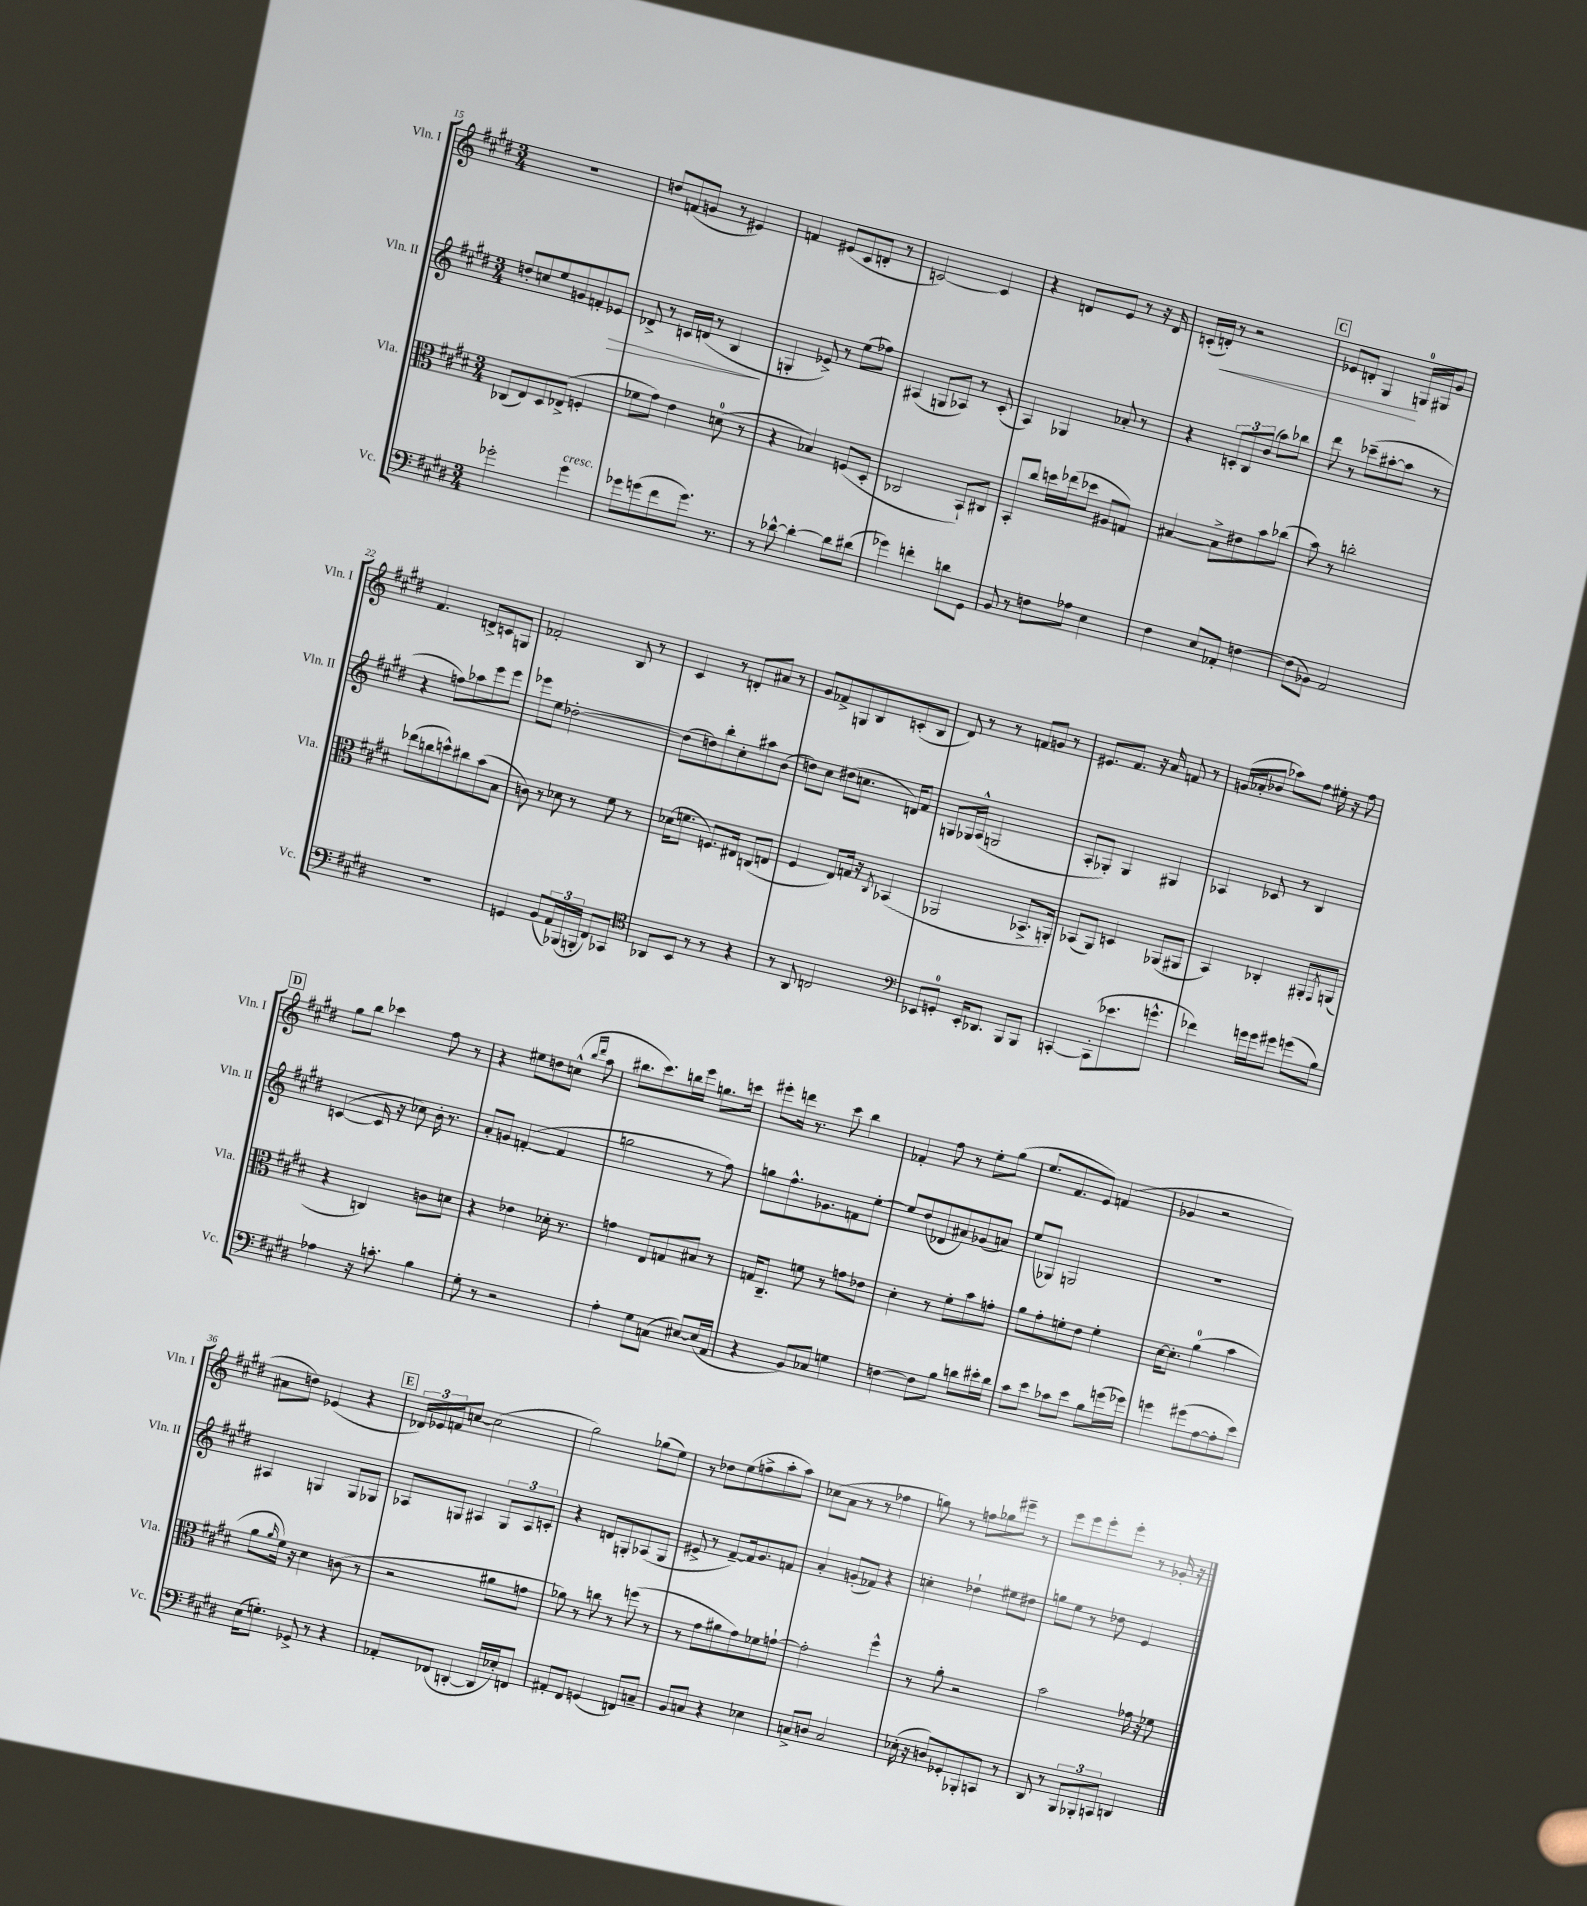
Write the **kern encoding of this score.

**kern	**kern	**kern	**kern
*staff4	*staff3	*staff2	*staff1
*clefF4	*clefC3	*clefG2	*clefG2
*k[f#c#g#d#]	*k[f#c#g#d#]	*k[f#c#g#d#]	*k[f#c#g#d#]
*M3/4	*M3/4	*M3/4	*M3/4
2g-'	(8C-	8dd'	2.r
.	8E)	8cc	.
.	8D#	8ee	.
.	(8E-^	8g	.
4g-	4F'	8f'	.
.	.	8e-	.
=	=	=	=
8g-	8f-	8d-^	8dd
(8g	8g#)	8r	(8f
8f#	4e	16c	8g
.	.	(16d	.
8.g)	.	8r	8r
.	(8d	4B	4e#)
8.r	.	.	.
.	8r	.	.
=	=	=	=
8r	4r	4G'	4f
[8d-^^	.	.	.
4d-'_	4B-)	8e-^)	(8e#
.	.	8r	8c#
8d-]	(8F	(8ee	8d'
(8d#	8D#'	8ff-)	8r
=	=	=	=
4g-)	2C-	(4A#	[2c)
4f'	.	8G	.
.	.	8A-)	.
8d	8BB`)	8r	4c]
8GG#	8C#	(8c#'	.
=	=	=	=
8BB	8BB'	4A)	4r
8r	8cc#	.	.
8F	16dd	4G-	8d
.	(16ee-	.	.
8A-	8dd-	.	8e
4E	8A#	8a-'	8r
.	8G)	8r	16r
.	.	.	16d
=	=	=	=
4F#	[4B#	4r	(16c'
.	.	.	16d')
.	.	.	8r
8E	8B#^]	12c'	2r
.	.	12B	.
8AA-'	8e#	.	.
.	.	(12b	.
[4F	8b	8aa)	.
.	(8cc-	8bb-	.
=	=	=	=
(8F]	8b)	8ddd#	8e-
8BB-)	8r	8r	8d'
2AA	2cc'	(8ccc-~	4G#
.	.	[8aa#'	.
.	.	8aa#]	16G
.	.	.	16G#
.	.	8r	8g#
=	=	=	=
2.r	(8ee-	4r	4.f#
.	8cc	.	.
.	8dd^^)	8ff)	.
.	8cc#	8aa-	8d^
.	(8b	8eee	8c
.	8B	8eee	8G
=	=	=	=
4GG	8c)	8eee-	2f-'
.	8r	8ee	.
(8BB	8d-	[2dd-'	.
24AA)	8r	.	.
(24BBB-	.	.	.
24BBB'	.	.	.
8FF#)	8f#	.	8B
8CC-	8r	.	8r
=	=	=	=
*clefC4	*	*	*
8AA-	(16d-	(8dd-]	4c#
.	8.f	.	.
8BB	.	8dd)	.
8r	8.F)	8bb'	8r
8r	.	8cc#'	8d'
.	16E#	.	.
4r	(8C	8aa#	8a#
.	8E	(8b	8r
=	=	=	=
8r	4F#	8dd)	8g#
8AA	.	8cc#	8f-^
2C	8E)	(8dd#	8G
.	16G	8.cc	8B
.	16r	.	.
.	8qC#	.	.
.	(4BB-	.	(8c'
.	.	16d)	.
.	.	8f#	8B
=	=	=	=
*clefF4	*	*	*
8EE-	2AA-	8G	8d#)
8GG'	.	16G-	8r
.	.	(16A^^	.
16EE-'	.	2G	8r
8.DD-	.	.	.
.	.	.	8f
8BBB	8.BB-^	.	8g
8BBB	.	.	8r
.	16AA')	.	.
=	=	=	=
[4CC'	(8BB-	8A'	8.e#
.	8AA)	8G-')	.
.	.	.	8.f#
(8CC']	4D	4G-	.
8.e-	.	.	16r
.	.	.	16a
.	(8AA-	4G#	8f
8.g^^	.	.	.
.	8AA#	.	8r
=	=	=	=
4f-)	4BB)	4A-	(16g
.	.	.	16a-'
.	.	.	8b-
16g	4C-'	8c-	8aa-)
16g	.	.	.
8g#	.	8r	8ff#
(8g	8AA#'	4B	16ee#'
.	.	.	16r
.	8qGG#	.	.
8B)	(8AA	.	8ff#
=	=	=	=
4A-	4r	([4c	8gg#
.	.	.	8bb
16r	4C)	16c]	4ccc-
8.c'	.	16r	.
.	.	8cc-)	.
4B	8c	16b'	8ff#
.	.	8.r	.
.	8d	.	8r
=	=	=	=
8G#'	4r	8a'	4r
8r	.	8g	.
2r	4e-	([4f'	8ee#
.	.	.	8dd
.	16d-'	4f]	(8cc^^
.	8.r	.	.
.	.	.	16qqbb
.	.	.	16qqddd#
.	.	.	8aa
=	=	=	=
4A'	4g	2gg	8.bb#
.	.	.	8.ccc#)
8G#	8E	.	.
(8C	8G	.	16bb
.	.	.	16eee
[8E#)	8B#	8r	8.gg
(16E#]	8r	8ff#)	.
16AA	.	.	16ccc
=	=	=	=
4r	16G	8gg	8eee#'
.	8.C#~	.	.
.	.	8.ff#^^	16ddd
.	.	.	8.r
8BB)	8f	.	.
.	.	8.g-	.
8C-	8r	.	8ccc#
4G	8g	8f	4bb
.	8e-	[8ee'	.
=	=	=	=
[4F	4d#'	8ee]	4f-'
.	.	(8dd#	.
8F]	8r	8d-	8ff#
8B	8f#'	8a#)	8r
8d	8b	(8g-	8ee'
16e#'	8g'	8a)	(8gg#
16d	.	.	.
=	=	=	=
8c#	8a	(8ee	8.ee
8e	8g#'	8G-)	.
.	.	.	8.f#
8c-	8f'	2G	.
8e	8e	.	8e)
8B	4f'	.	(4f
(16g	.	.	.
16g-)	.	.	.
=	=	=	=
4g	[16d#	2.r	4g-
.	8.d#']	.	.
(8g#	(4a	.	2r
[8A	.	.	.
8A']	4b	.	.
8e)	.	.	.
=	=	=	=
(16E	8a	4A#	8a#
8.G')	.	.	.
.	16qqa	.	.
.	16f#)	.	8dd)
.	16r	.	.
8GG-^	4d#	4G	(4e-
8r	.	.	.
4r	(8c	8G	4r
.	8r	8G-	.
=	=	=	=
8AA-'	2r	8A-	24d-)
.	.	.	24e-
.	.	.	24f
(8FF-	.	8G	[8cc
[4DD'	.	4A#	(2cc]
16DD]	8a#	12G	.
16E-')	.	.	.
.	.	12A#	.
8FF	8g	.	.
.	.	12c'	.
=	=	=	=
8AA#'	8a-)	4r	2gg#)
8FF#	8r	.	.
(4GG	8cc	8d	.
.	8r	8G'	.
8FF)	(8ff	(8A-	(8gg-
8C~	8r	8G	8ee)
=	=	=	=
8BB	8r	8e#^	8r
8C	8g#	8r	8dd-
4r	8a#	[8f#~)	(8ee
.	8g#)	16f#]	8ff^
.	.	8.g#	.
4E-	8f-	.	8aa'
.	[8g`	8f	8aa)
=	=	=	=
8C^	2g']	4a'	(8cc-
8D	.	.	8a
2C	.	(8g'	8r
.	.	8f-)	8r
.	4ff#^^	4r	4ff-
=	=	=	=
(16E-'	8r	4cc'	8gg)
16r	.	.	.
8D)	8a'	.	8r
8GG-'	2r	4dd-`	8ff
8BBB-'	.	.	8gg-
8CC	.	8ee#	8eee#~
8r	.	8dd#	8r
=	=	=	=
8DD#	2b	8gg	8eee
8r	.	8ee	8eee
12BBB	.	8r	8eee'
12BBB-'	.	.	.
.	.	8dd-	8eee'
12CC	.	.	.
4DD	16g-	4e	8r
.	16r	.	.
.	8f-	.	16g-'
.	.	.	16r
==	==	==	==
*-	*-	*-	*-
